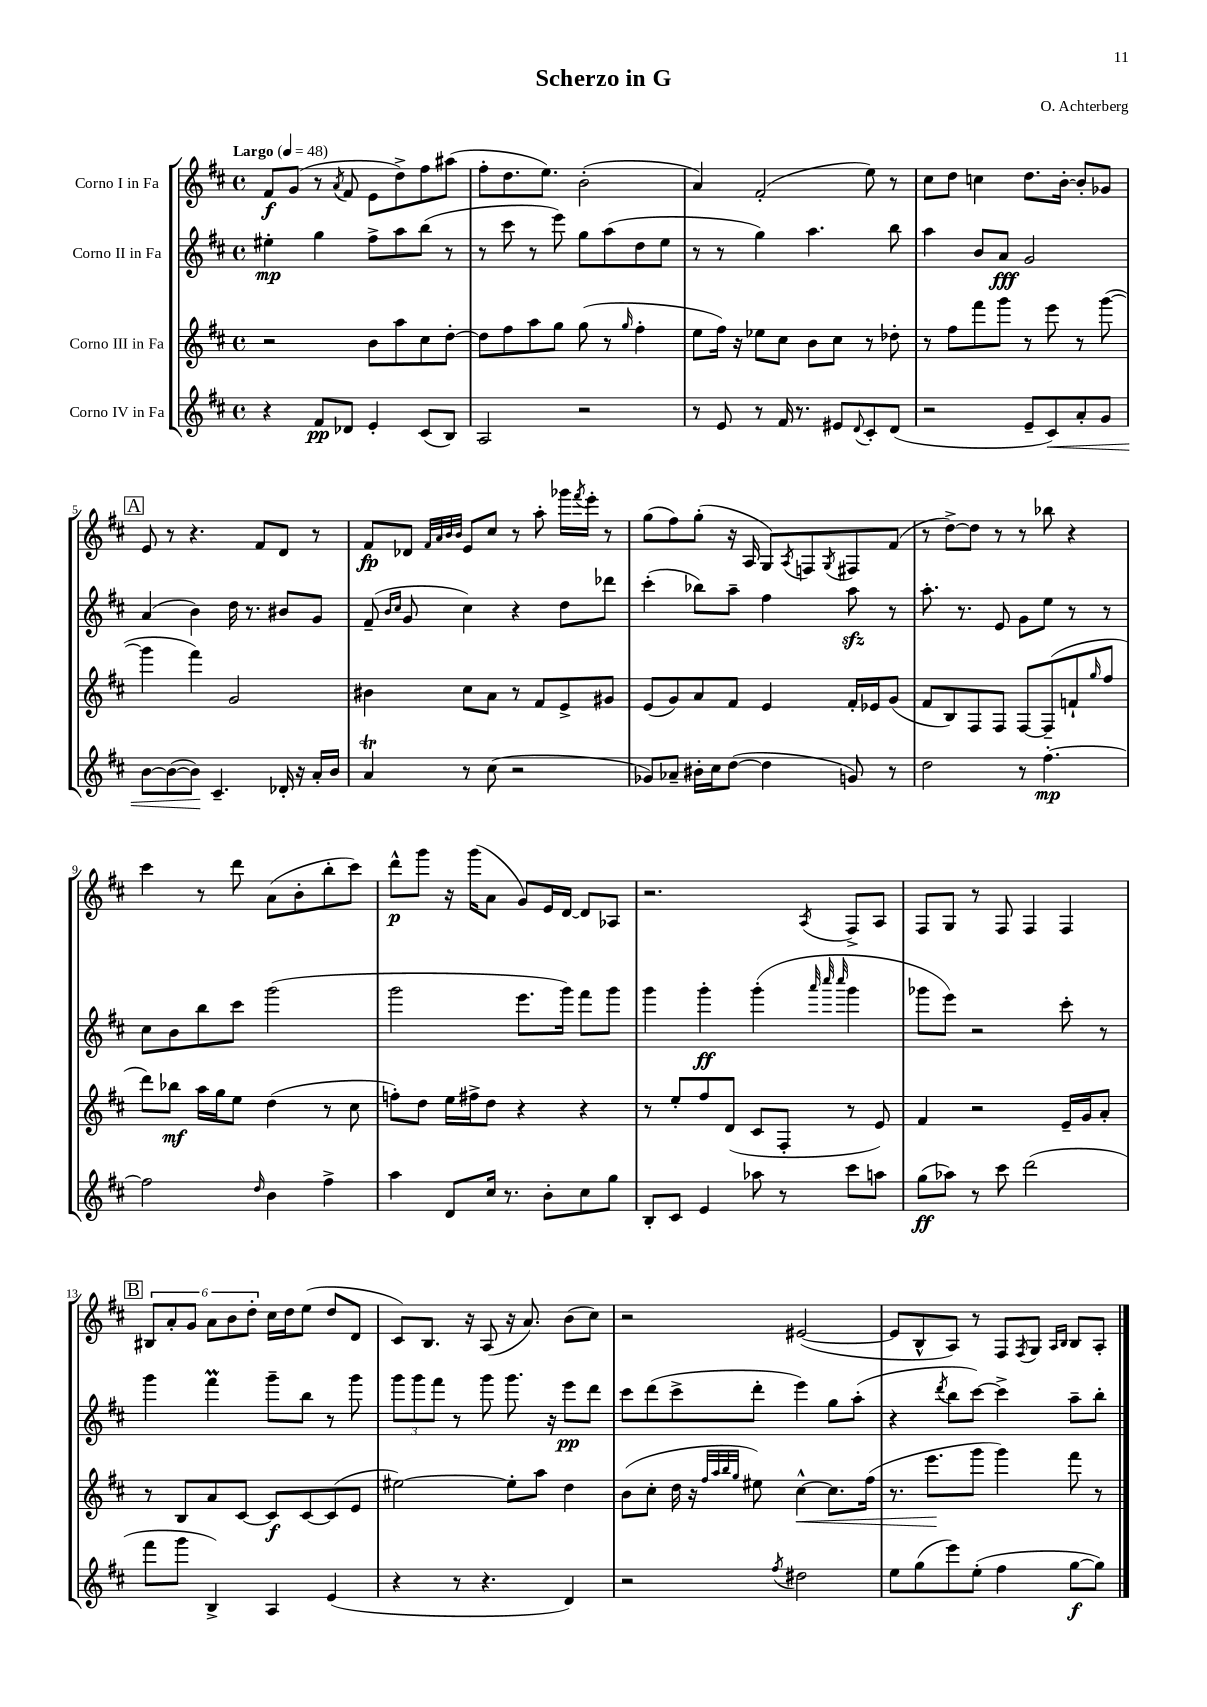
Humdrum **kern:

**kern	**kern	**kern	**kern
*staff4	*staff3	*staff2	*staff1
*clefG2	*clefG2	*clefG2	*clefG2
*k[f#c#]	*k[f#c#]	*k[f#c#]	*k[f#c#]
*M4/4	*M4/4	*M4/4	*M4/4
*met(c)	*met(c)	*met(c)	*met(c)
*MM48	*MM48	*MM48	*MM48
4r	2r	4ee#'	8f#
.	.	.	(8g
8f#	.	4gg	8r
.	.	.	8qa
8d-	.	.	8f#
4e'	8b	8ff#^	8e
.	8aa	8aa	8dd^)
(8c#	8cc#	(8bb	8ff#
8B)	[8dd'	8r	(8aa#
=	=	=	=
2A	8dd]	8r	8ff#'
.	8ff#	8ccc#	8.dd
.	8aa	8r	.
.	.	.	8.ee)
.	8gg	8eee)	.
2r	(8gg	8gg	(2b'
.	8r	(8aa	.
.	16qqgg	.	.
.	4ff#'	8dd	.
.	.	8ee	.
=	=	=	=
8r	8ee	8r	4a)
8e	16ff#)	8r	.
.	16r	.	.
8r	8ee-	4gg)	(2f#'
16f#	8cc#	.	.
8.r	.	.	.
.	8b	4.aa	.
8e#	8cc#	.	.
8qqd	.	.	.
8c#'	8r	.	8ee)
(8d	8dd-'	8bb	8r
=	=	=	=
2r	8r	4aa	8cc#
.	8ff#	.	8dd
.	8fff#	8b	4cc
.	8ggg	8a	.
8e~	8r	2g	8.dd
8c#)	8eee	.	.
.	.	.	[16b'
8a'	8r	.	8b']
8g	([8ggg	.	8g-
=	=	=	=
[8b	4ggg]	(4a	8e
(8b_	.	.	8r
8b])	4fff#)	4b)	4.r
4.c#~	.	.	.
.	2g	16dd	.
.	.	8.r	.
.	.	.	8f#
16d-'	.	8b#	8d
16r	.	.	.
16a'	.	8g	8r
16b	.	.	.
=	=	=	=
4a	4b#	(8f#~	8f#
.	.	16qqb	.
.	.	16qqcc#	.
.	.	8g	8d-
.	.	.	32qqf#
.	.	.	32qqa
.	.	.	32qqb
.	.	.	32qqb
8r	8cc#	4cc#)	8e
(8cc#	8a	.	8cc#
2r	8r	4r	8r
.	8f#	.	8aa'
.	8e^	8dd	16ggg-
.	.	.	8qfff#
.	.	.	16eee'
.	8g#	8ddd-	8r
=	=	=	=
8g-)	(8e	(4ccc#'	(8gg
8a-~	8g)	.	8ff#)
16b#'	8a	8bb-)	(8gg'
16cc#	.	.	.
([8dd	8f#	8aa~	16r
.	.	.	16A
4dd]	4e	4ff#	8G)
.	.	.	8qA
.	.	.	8F
.	.	.	8qG
8g)	16f#'	8aa	8F#
.	16e-	.	.
8r	(8g	8r	(8f#
=	=	=	=
2dd	8f#	8.aa'	8r
.	8B)	.	[8dd^)
.	.	8.r	.
.	8F#	.	8dd]
.	8F#	8e	8r
8r	[8F#	8g	8r
[4.ff#'	(8F#~]	8ee	8bb-
.	8f`	8r	4r
.	16qqgg	.	.
.	8ff#	8r	.
=	=	=	=
2ff#]	8ddd)	8cc#	4ccc#
.	8bb-	8b	.
.	16aa	8bb	8r
.	16gg	.	.
.	8ee	8ccc#	8ddd
16qqdd	.	.	.
4b	(4dd	(2ggg	(8a
.	.	.	8b'
4ff#^	8r	.	8bb'
.	8cc#	.	8ccc#)
=	=	=	=
4aa	8ff')	2ggg	8ddd^^
.	8dd	.	8ggg
8d	16ee	.	16r
.	16ff#^	.	(16ggg
16cc#	8dd	.	8a
8.r	.	.	.
.	4r	8.eee	8g)
8b'	.	.	16e
.	.	16ggg)	[16d
8cc#	4r	8fff#	8d]
8gg	.	8ggg	8A-
=	=	=	=
8B'	8r	4ggg	2.r
8c#	8ee'	.	.
4e	8ff#	4ggg'	.
.	(8d	.	.
8aa-	8c#	(4ggg'	.
8r	8F#'	.	.
.	.	32qqaaa	.
.	.	32qqcccc#	.
.	.	32qqcccc#	8qA
8ccc#	8r	4ggg	8F#^
8aa	8e)	.	8A
=	=	=	=
(8gg	4f#	8ggg-	8F#
8aa-)	.	8eee)	8G
8r	2r	2r	8r
8ccc#	.	.	8F#
(2ddd	.	.	4F#
.	16e~	8ccc#'	4F#
.	16g	.	.
.	8a'	8r	.
=	=	=	=
8fff#	8r	4ggg	12B#
.	.	.	12a'
8ggg	8B	.	.
.	.	.	12g
4B^)	8a	4fff#	12a
.	.	.	12b
.	[8c#	.	.
.	.	.	12dd'
4A	8c#]	8ggg~	16cc#
.	.	.	16dd
.	[8c#	8bb	(8ee
(4e	(8c#]	8r	8dd
.	8e	8ggg	8d
=	=	=	=
4r	[2ee#)	12ggg	8c#)
.	.	12ggg	.
.	.	.	8.B
.	.	12fff#	.
8r	.	8r	.
.	.	.	16r
4.r	.	8ggg	(8A
.	8ee#']	8.ggg	16r
.	.	.	8.a)
.	8aa	.	.
.	.	16r	.
4d)	4dd	8eee	(8b
.	.	8ddd	8cc#)
=	=	=	=
2r	(8b	8ccc#	2r
.	8cc#'	(8ddd	.
.	16dd	8ccc#^	.
.	16r	.	.
.	32qqff#	.	.
.	32qqaa	.	.
.	32qqbb	.	.
.	32qqgg	.	.
.	8ee#)	8ddd'	.
8qff#	.	.	.
2dd#	[4cc#^^	4eee)	([2e#
.	8.cc#]	8gg	.
.	.	(8aa'	.
.	(16ff#	.	.
=	=	=	=
8ee	8.r	4r	8e#]
(8gg	.	.	8B^^
.	8.eee	.	.
.	.	8qddd	.
8eee)	.	8bb	8A)
(8ee'	8ggg	[8ccc#)	8r
4ff#	4ggg)	4ccc#^]	8F#
.	.	.	8qF#
.	.	.	8G
.	.	.	16qqA
.	.	.	16qqB
[8gg	8fff#	8aa~	8B
8gg])	8r	8bb'	8A'
==	==	==	==
*-	*-	*-	*-
